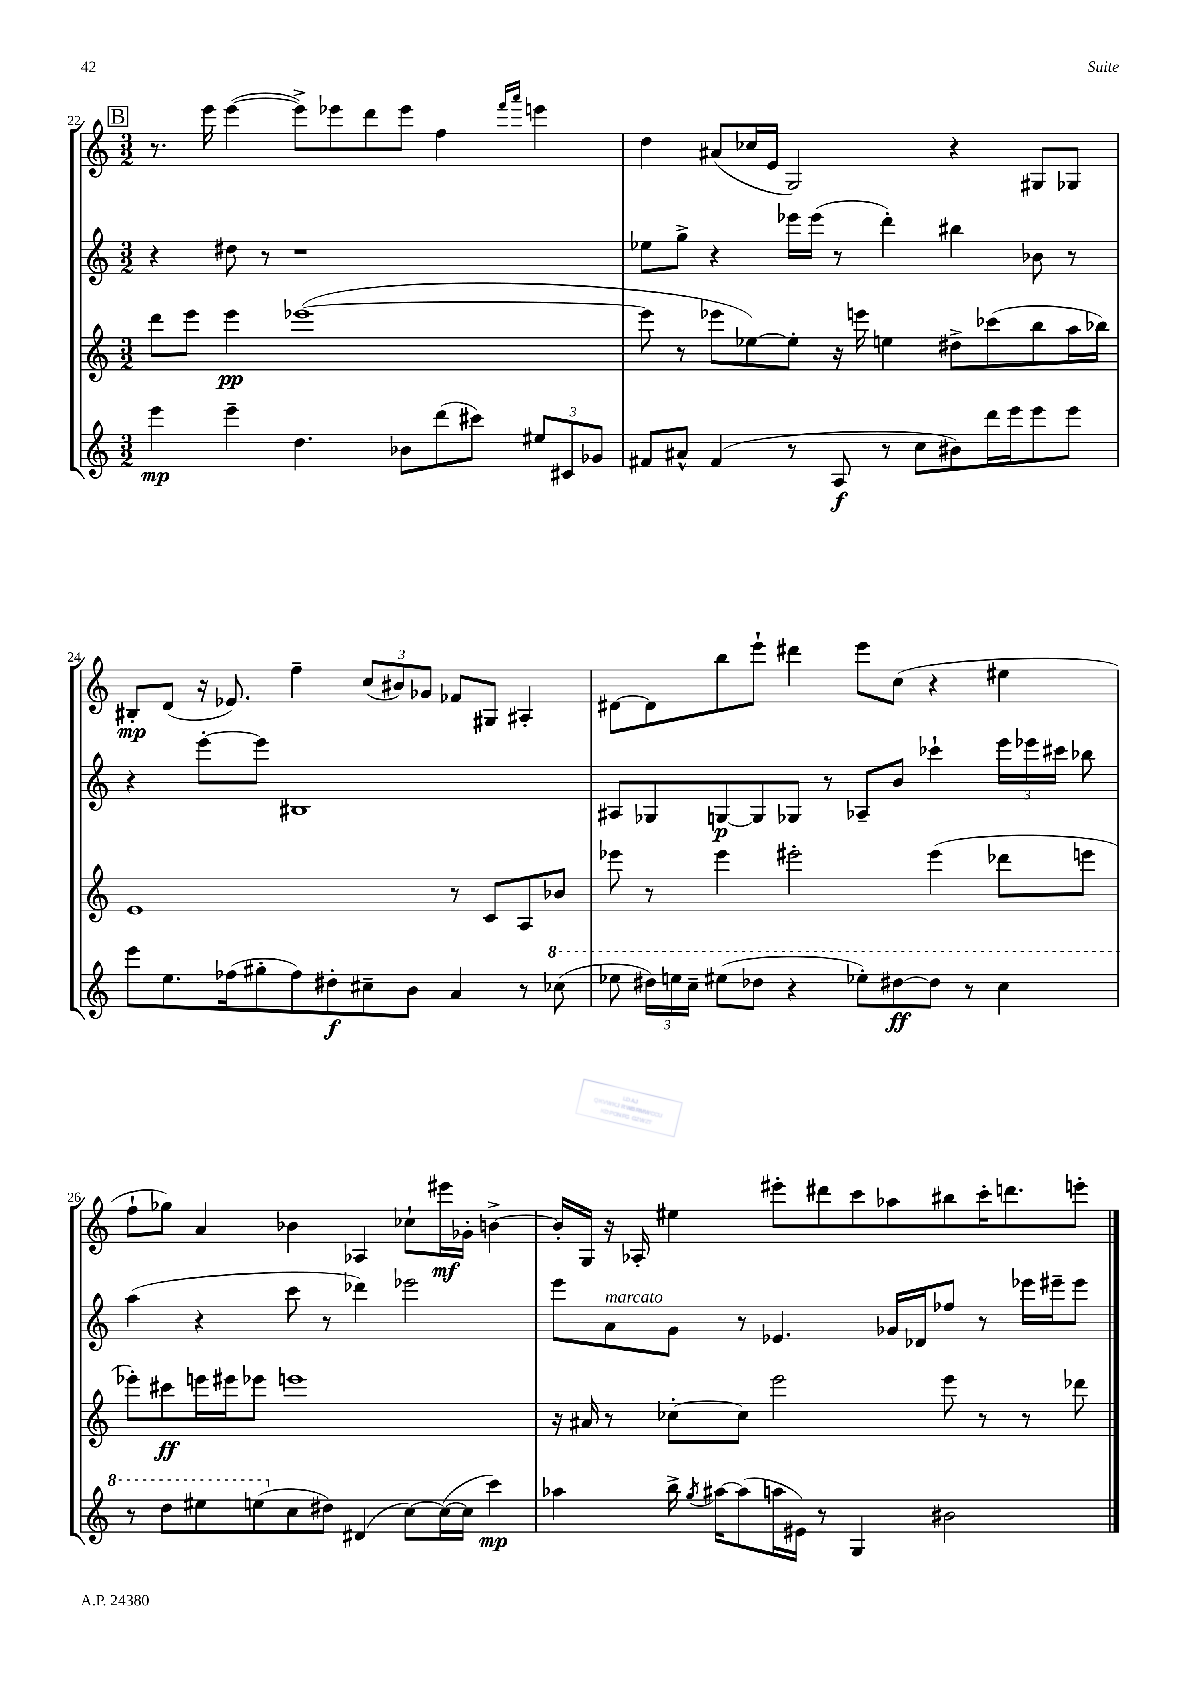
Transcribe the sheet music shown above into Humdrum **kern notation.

**kern	**kern	**kern	**kern
*staff4	*staff3	*staff2	*staff1
*clefG2	*clefG2	*clefG2	*clefG2
*k[]	*k[]	*k[]	*k[]
*M3/2	*M3/2	*M3/2	*M3/2
4eee\	8ddd\L	4r	8.r
.	8eee\J	.	.
.	.	.	16eee\
4eee~\	4eee\	8dd#\	([4eee\
.	.	8r	.
4.dd\	([1eee-	1r	8eee^\]L)
.	.	.	8eee-\
.	.	.	8ddd\
8b-\L	.	.	8eee-\J
(8ddd\	.	.	4ff\
8ccc#\J)	.	.	.
.	.	.	16qqfff/LL
.	.	.	16qqaaa/JJ
12ee#/L	.	.	4eee\
12c#/	.	.	.
12g-/J	.	.	.
=	=	=	=
8f#/L	8eee-\]	8ee-\L	4dd\
8a#^^/J	8r	8gg^\J	.
(4f#/	8eee-\L	4r	(8a#/L
.	[8ee-\)	.	16cc-/L
.	.	.	16e/JJ
8r	8ee-'\]J	16eee-\LL	2G/)
.	.	(16eee-\JJ	.
8A/	16r	8r	.
.	16eee\	.	.
8r	4ee\	4ddd'\)	.
8cc\L	.	.	.
8b#\)	8dd#^\L	4bb#\	4r
16ddd\L	(8ccc-\	.	.
16eee\J	.	.	.
8eee\	8bb\	8b-\	8G#/L
8eee\J	16aa\L	8r	8G-/J
.	16bb-\JJ)	.	.
=	=	=	=
8eee\L	1e	4r	8B#'/L
8.ee\	.	.	(8d/J
.	.	[8eee'\L	16r
(16ff-\k	.	.	8.e-/)
8gg#'\	.	8eee\]J	.
8ff-\)	.	1B#	4ff~\
8dd#'\	.	.	.
8cc#~\	.	.	(12cc/L
.	.	.	12b#/)
8b\J	.	.	.
.	.	.	12g-/J
4a/	8r	.	8f-/L
.	8c/L	.	8G#/J
8r	8A/	.	4A#'/
(8ccc-\	8b-/J	.	.
=	=	=	=
8eee-\	8eee-\	8A#/L	[8d#\L
24ddd#\LL)	8r	8G-/	8d#\]
24eee\	.	.	.
24ccc~\JJ	.	.	.
(8eee#\L	4eee-\	[8G/	8bb\
8ddd-\J	.	8G/]	8eee`\J
4r	2eee#'\	8G-/J	4ddd#\
.	.	8r	.
8eee-'\L)	.	8A-~/L	8eee\L
[8ddd#\	.	8b/J	(8cc\J
8ddd#\]J	(4eee#\	4ccc-`\	4r
8r	.	.	.
4ccc\	8ddd-\L	24eee\LL	4ee#\
.	.	24eee-\	.
.	.	24ccc#\JJ	.
.	8eee\J	8bb-\	.
=	=	=	=
8r	8eee-'\L)	(4aa\	8ff`\L
8ddd\L	8ccc#\	.	8gg-\J)
8eee#\	16eee\L	4r	4a/
.	16eee#\J	.	.
(8eee\	8eee-\J	.	.
8cc\	1eee	8ccc\	4b-\
8dd#\J)	.	8r	.
(4d#/	.	4ddd-\)	4A-/
[8cc\L)	.	2eee-\	8cc-`\L
(16cc\_L	.	.	16eee#\L
16cc\]JJ	.	.	16g-'\JJ
4ccc\)	.	.	[4b^\
=	=	=	=
4aa-\	16r	8eee\L	16b'/]LL
.	16a#/	.	16G/JJ
.	8r	8a\	16r
.	.	.	16A-'/
16bb^\	[8cc-'\L	8g\J	4ee#\
8qgg/	.	.	.
[16aa#\LK	.	.	.
(8aa#\]	8cc-\]J	8r	.
16aa\L	2eee\	4.e-/	8eee#'\L
16e#\JJ)	.	.	.
8r	.	.	8ddd#\
4G/	.	.	8ccc\
.	.	16g-/LL	8aa-\
.	.	16d-/J	.
2b#\	8eee\	8ff-/J	8bb#\
.	8r	8r	16ccc'\K
.	.	.	8.ddd\
.	8r	16eee-\LL	.
.	.	16eee#~\J	.
.	8ddd-\	8eee#\J	8eee'\J
==	==	==	==
*-	*-	*-	*-
